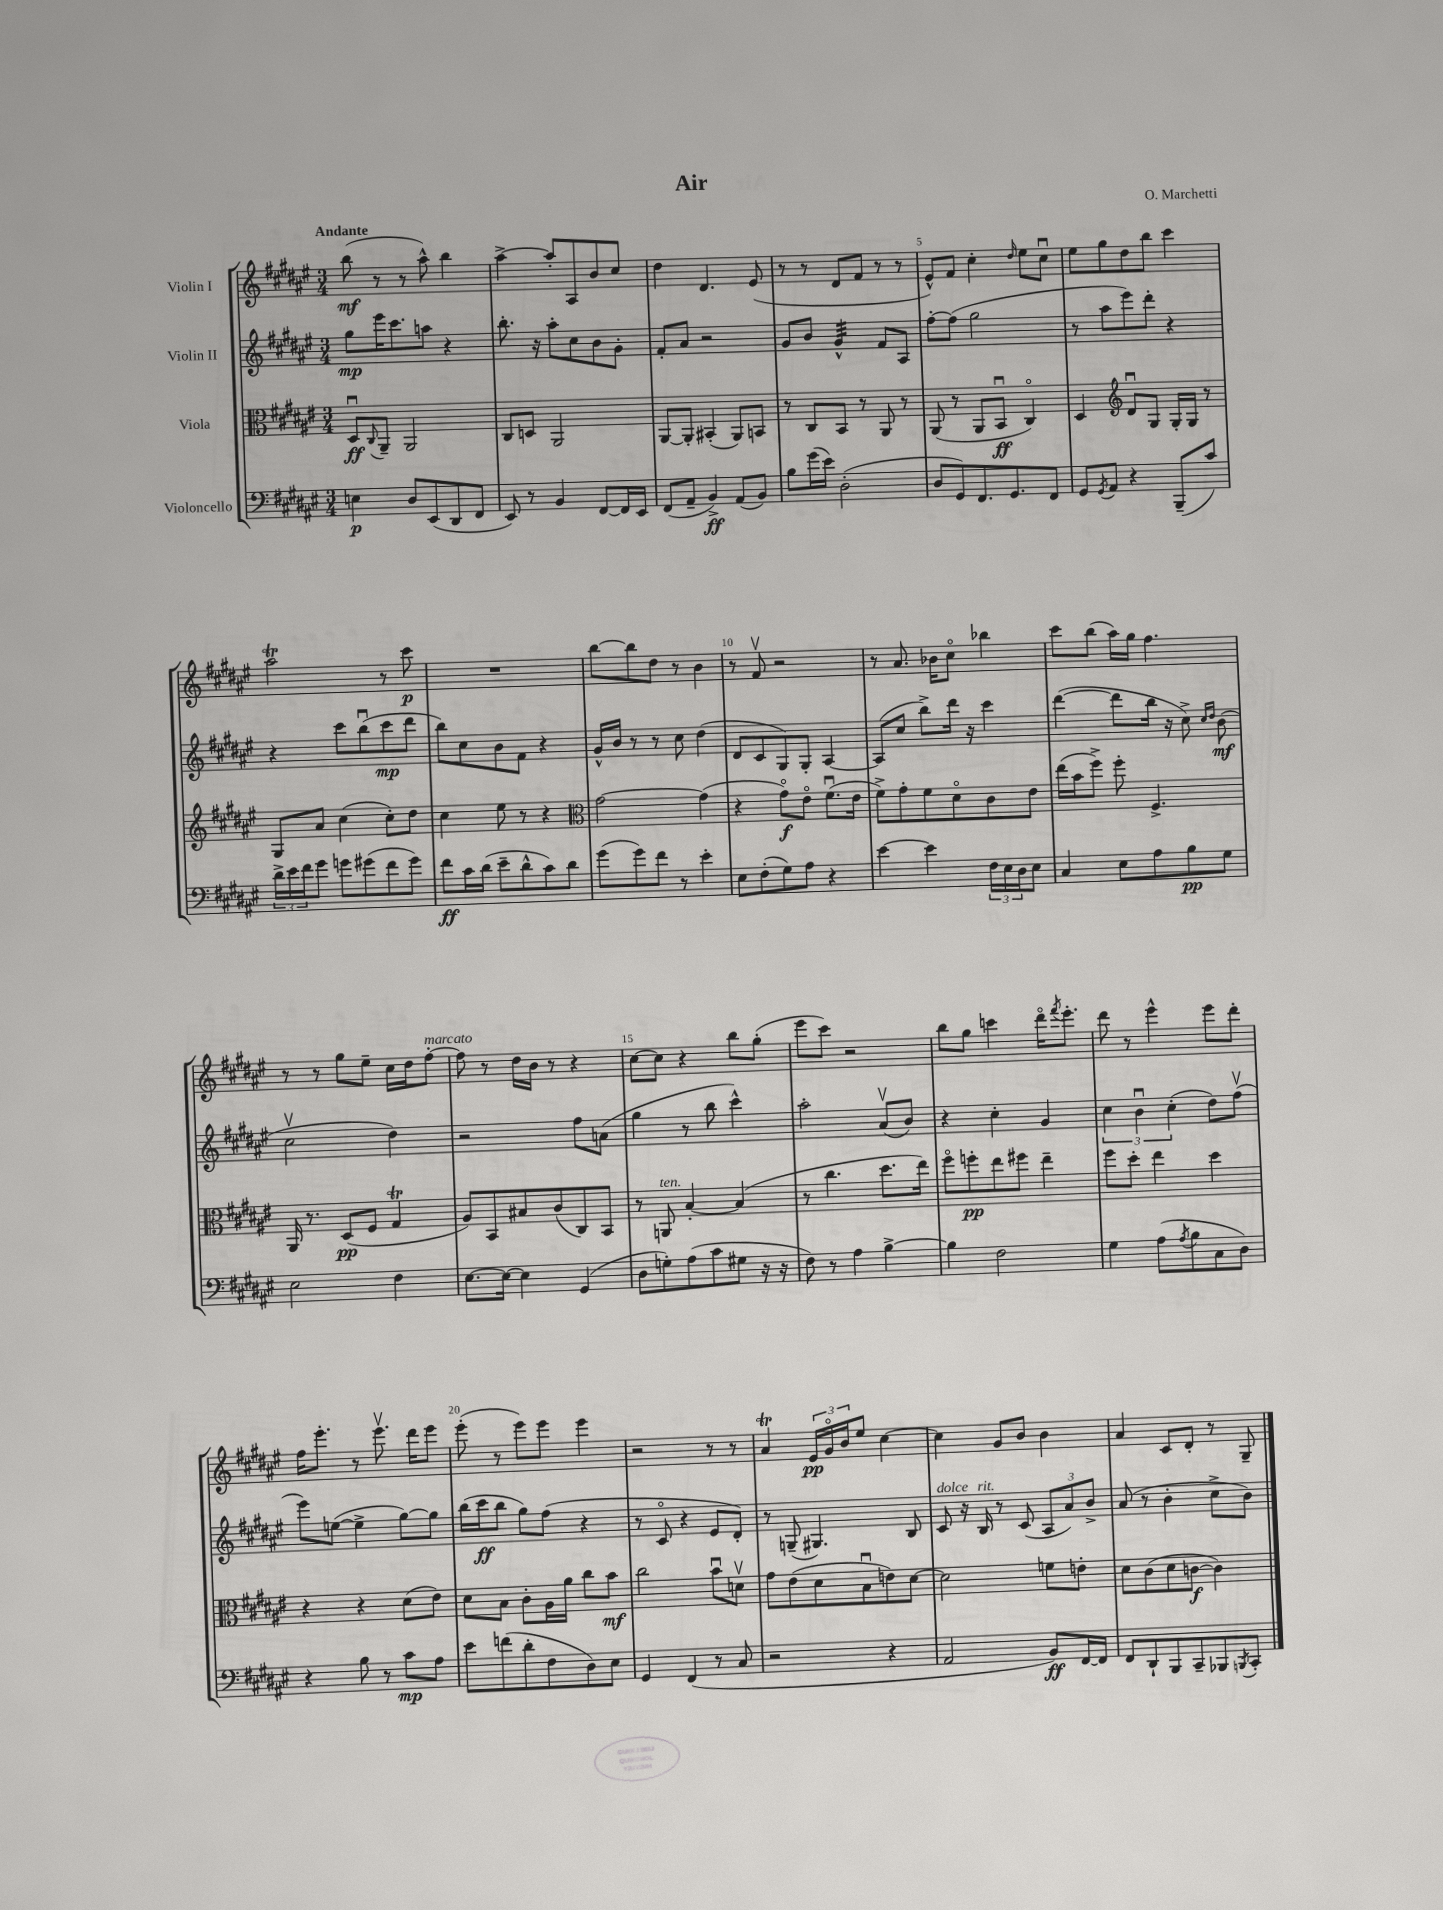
\header { title = "Air" composer = "O. Marchetti" }
<<
\new StaffGroup <<
\new Staff = "s0" \with { instrumentName = "Violin I" } {
    \clef treble \key fis \major \numericTimeSignature \time 3/4 \tempo "Andante"
    b''8\mf( r8 r8 ais''8-^) b''4 |
    ais''4~-> ais''8-. ais8 b'8 cis''8 |
    dis''4 dis'4. eis'8( |
    r8 r8 dis'8 fis'8 r8 r8 |
    eis'8-^) fis'8 cis''4-. \grace { dis''16 } eis''8 cis''8\downbow |
    eis''8 gis''8 dis''8 b''8 cis'''4 |
    ais''2\trill r8 cis'''8\p |
    R2. |
    b''8~ b''8 dis''8 r8 b'4 |
    r8 fis'8\upbow r2 |
    r8 ais'8. bes'16 cis''8\flageolet bes''4 |
    cis'''8 b''8( ais''16) gis''16 fis''4. |
    r8 r8 gis''8 eis''8-- cis''16 dis''16 fis''8~-.^\markup { \italic "marcato" } |
    fis''8 r8 dis''16 b'16 r8 r4 |
    cis''8~ cis''8 r4 b''8 gis''8-.( |
    eis'''8 cis'''8) r2 |
    b''8 gis''8 c'''4 dis'''16\flageolet \acciaccatura { fis'''8 } eis'''8.-. |
    dis'''8 r8 eis'''4-^ eis'''8 dis'''8-. |
    fis''16 eis'''8.-. r8 eis'''8.\upbow dis'''16 eis'''8 |
    eis'''8-.( r8 eis'''8) eis'''8 eis'''4 |
    r2 r8 r8 |
    ais'4\trill \tuplet 3/2 { eis'16\pp gis'16\flageolet b'16 } eis''8 cis''4~ |
    cis''4 gis'8 b'8 b'4 |
    ais'4 cis'8 dis'8-. r8 gis8-- \bar "|." |
}
\new Staff = "s1" \with { instrumentName = "Violin II" } {
    \clef treble \key fis \major \numericTimeSignature \time 3/4
    gis''8\mp eis'''16 cis'''8. a''8 r4 |
    b''8.-. r16 ais''8-. cis''8 b'8 gis'8-. |
    fis'8-. ais'8 r2 |
    gis'8 b'8 gis'4:32-^ fis'8 ais8 |
    fis''8~-. fis''8( gis''2 |
    r8 ais''8 eis'''8) dis'''8-. r4 |
    r4 cis'''8 b''8\downbow( cis'''8\mp dis'''8 |
    b''8) cis''8 b'8 fis'8 r4 |
    gis'16-^ b'16 r8 r8 cis''8 dis''4( |
    dis'8 cis'8 gis8) gis8-. ais4~ |
    ais8( cis''8 b''8->) dis'''16 r16 cis'''4 |
    dis'''4~( dis'''8 b''16 r16 cis''8->) \grace { cis''16 dis''16 } b'8\mf( |
    cis''2\upbow dis''4) |
    r2 fis''8 a'8( |
    gis''4 r8 b''8 cis'''4-^) |
    ais''2-. ais'8\upbow( b'8) |
    r4 cis''4-. gis'4 |
    \tuplet 3/2 { cis''4 b'4\downbow cis''4-.( } dis''8) fis''8\upbow( |
    eis'''8) e''8~( e''4-> gis''8~) gis''8 |
    b''16( cis'''16\ff b''8 gis''8) fis''8( r4 |
    r8 cis'8\flageolet r4 eis'8 dis'8-.) |
    r8 g8--( gis4.) b8 |
    cis'8^\markup { \italic "dolce" } r16 b16^\markup { \italic "rit." } r8 cis'8( \tuplet 3/2 { ais8 ais'8) b'8-> } |
    ais'8( r8 b'4-. cis''8-> b'8) \bar "|." |
}
\new Staff = "s2" \with { instrumentName = "Viola" } {
    \clef alto \key fis \major \numericTimeSignature \time 3/4
    dis8\downbow\ff \appoggiatura { cis8 } ais,8-- ais,2 |
    cis8 d8 ais,2 |
    ais,8~ ais,8-. bis,4-.( ais,8) b,8 |
    r8 cis8 b,8 r8 ais,8 r8 |
    ais,8( r8 ais,8 b,8\downbow\ff cis4\flageolet) |
    dis4 \clef treble dis'8\downbow gis8 gis16-. gis16 r8 |
    gis8 ais'8 cis''4( cis''8-.) dis''8 |
    cis''4 eis''8 r8 r4 |
    \clef alto gis'2~ gis'4( |
    r4 gis'8\flageolet\f) eis'8\flageolet fis'8.\downbow( eis'16 |
    fis'8->) gis'8-. fis'8 dis'8\flageolet cis'8 eis'8 |
    eis''16( b'16 fis''8->) fis''8-. fis4.-> |
    ais,16 r8. dis8\pp( fis8 gis4\trill |
    ais8) b,8 bis8 cis'8( cis8) b,8 |
    r8 a,8^\markup { \italic "ten." } b4~-. b4( |
    r8 cis''4. dis''8. eis''16) |
    fis''8\flageolet f''8-.\pp eis''8 fis''8 eis''4-- |
    fis''8 dis''8-. eis''4 dis''4 |
    r4 r4 dis'8( eis'8) |
    dis'8 b8 cis'8-. ais16 ais'16 cis''8 b'8\mf |
    cis''2 b'8\downbow d'8\upbow |
    gis'8 eis'8( dis'8 b8\downbow e'8) dis'8~ |
    dis'2 f'8 e'8-. |
    dis'8 cis'8( dis'8 c'8~\f c'4) \bar "|." |
}
\new Staff = "s3" \with { instrumentName = "Violoncello" } {
    \clef bass \key fis \major \numericTimeSignature \time 3/4
    e4\p dis8 eis,8( dis,8 fis,8 |
    eis,8) r8 b,4 fis,8~ fis,16 eis,16 |
    fis,8( ais,8-- b,4->\ff) ais,8( b,8) |
    b8 gis'16( eis'16) dis2-.( |
    dis8 gis,8) fis,8. gis,8. fis,8 |
    gis,8 \acciaccatura { gis,8 } ais,8 r4 b,,8--( cis'8) |
    \tuplet 3/2 { dis'16-> eis'16 fis'16 } gis'8 g'8 gis'8( fis'8 gis'8) |
    fis'8\ff cis'16 dis'16( eis'8-- dis'8-^ cis'8) dis'8 |
    gis'8( gis'8) fis'8 r8 eis'4-. |
    eis8 fis8-.( gis8) ais8 r4 |
    eis'4~ eis'4 \tuplet 3/2 { fis16 eis16 dis16 } eis8 |
    cis4 eis8 ais8 b8\pp gis8 |
    eis2 fis4 |
    eis8.~ eis16~ eis4 gis,4( |
    dis8 g8-.) ais8( cis'8 gis8 r16 r16 |
    fis8) r8 ais4 b4~-> |
    b4 fis2 |
    gis4 ais8( \acciaccatura { ais8 } b8 cis8 dis8) |
    r4 b8 r8 cis'8\mp ais8 |
    eis'8 f'8( dis'8-. fis8 dis8) eis8 |
    gis,4 fis,4( r8 cis8 |
    r2 r4 |
    ais,2 b,8\ff) fis,16~ fis,16 |
    fis,8 dis,8-! b,,8 cis,8-- bes,,8 \acciaccatura { b,,8 } cis,8-. \bar "|." |
}
>>
>>
\layout { \context { \Score \override BarNumber.break-visibility = ##(#f #t #t) barNumberVisibility = #(every-nth-bar-number-visible 5) } }
